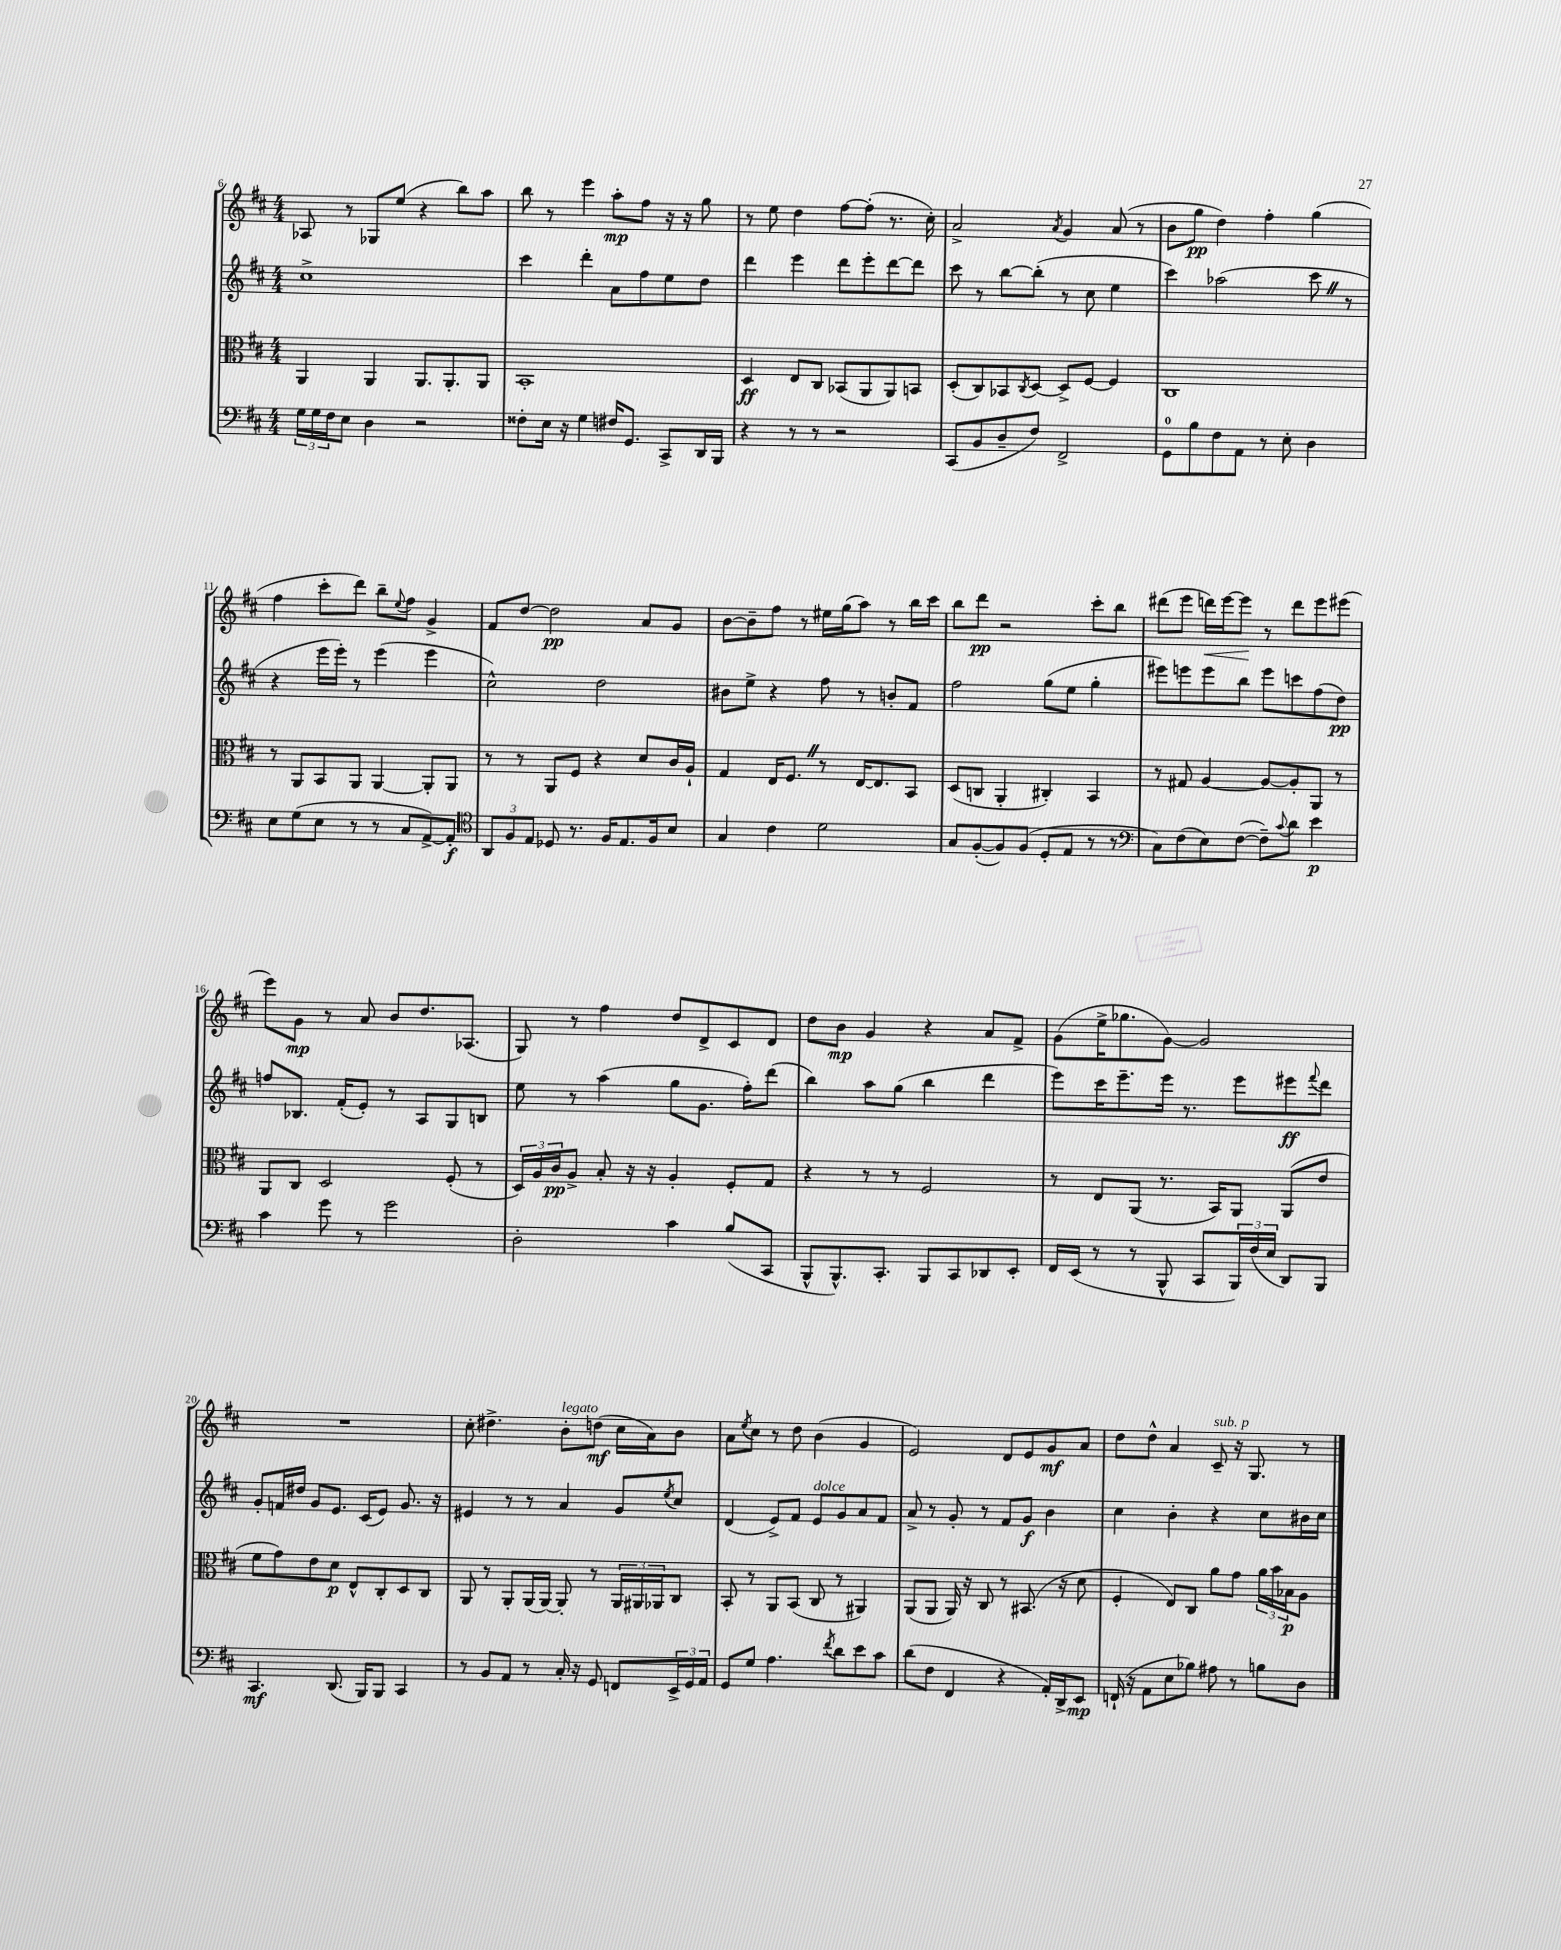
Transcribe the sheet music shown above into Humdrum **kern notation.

**kern	**dynam	**kern	**dynam	**kern	**dynam	**kern	**dynam
*part4	*part4	*part3	*part3	*part2	*part2	*part1	*part1
*staff4	*staff4	*staff3	*staff3	*staff2	*staff2	*staff1	*staff1
*clefF4	*	*clefC3	*	*clefG2	*	*clefG2	*
*k[f#c#]	*	*k[f#c#]	*	*k[f#c#]	*	*k[f#c#]	*
*M4/4	*	*M4/4	*	*M4/4	*	*M4/4	*
=6	=6	=6	=6	=6	=6	=6	=6
24G\LL	.	4AA/	.	1cc#^	.	8A-X/	.
24G\	.	.	.	.	.	.	.
24F#\J	.	.	.	.	.	.	.
8E\J	.	.	.	.	.	8r	.
4D\	.	4AA/	.	.	.	8G-X/L	.
.	.	.	.	.	.	(8ee/J	.
2r	.	8.AA/L	.	.	.	4r	.
.	.	8.AA'/	.	.	.	.	.
.	.	.	.	.	.	8bb\L)	.
.	.	8AA/J	.	.	.	8aa\J	.
=7	=7	=7	=7	=7	=7	=7	=7
8F##X'\L	.	1BB'	.	4ccc#\	.	8bb\	.
16E\Jk	.	.	.	.	.	8r	.
16r	.	.	.	.	.	.	.
4G\	.	.	.	4ddd'\	.	4eee\	.
16F#X/KL	.	.	.	8a\L	.	8aa'\L	mp
8.GG/J	.	.	.	.	.	.	.
.	.	.	.	8ff#\	.	8ff#\J	.
8CC#^/L	.	.	.	8ee\	.	16r	.
.	.	.	.	.	.	16r	.
16DD/L	.	.	.	8dd\J	.	8gg\	.
16BBB/JJ	.	.	.	.	.	.	.
=8	=8	=8	=8	=8	=8	=8	=8
4r	.	4D/	ff	4ddd\	.	8r	.
.	.	.	.	.	.	8ee\	.
8r	.	8E/L	.	4eee\	.	4dd\	.
8r	.	8C#/J	.	.	.	.	.
2r	.	(8BB-X/L	.	8ddd\L	.	[8ff#\L	.
.	.	8AA/	.	8eee'\	.	(8ff#'\J]	.
.	.	8AA/)	.	[8ddd\	.	8.r	.
.	.	8BBn/J	.	8ddd\J]	.	.	.
.	.	.	.	.	.	16cc#'\)	.
=9	=9	=9	=9	=9	=9	=9	=9
(8CC#/L	.	(8D'/L	.	8ccc#\	.	2a^/	.
8BB/	.	8C#/)	.	8r	.	.	.
8D~/	.	8BB-X/	.	[8bb\L	.	.	.
.	.	8qC#/	.	.	.	.	.
8F#/J)	.	[8D/J	.	(8bb'\J]	.	.	.
.	.	.	.	.	.	8qa/	.
2FF#^/	.	8D^/L]	.	8r	.	4g/	.
.	.	[8F#/J	.	8cc#\	.	.	.
.	.	4F#/]	.	4ee\	.	(8a/	.
.	.	.	.	.	.	8r	.
=10	=10	=10	=10	=10	=10	=10	=10
8GG\L	.	1C#	.	4ccc#\)	.	8b\L	.
8B\	.	.	.	.	.	8gg\J	pp
8F#\	.	.	.	(2aa-X\	.	4dd\)	.
8AA\J	.	.	.	.	.	.	.
8r	.	.	.	.	.	4ff#'\	.
8E'\	.	.	.	.	.	.	.
4D\	.	.	.	8ccc#Z\	.	(4gg\	.
.	.	.	.	8r	.	.	.
!!LO:LB:g=z
=11	=11	=11	=11	=11	=11	=11	=11
8E\L	.	8r	.	4r	.	4ff#\	.
(8G\	.	8AA/L	.	.	.	.	.
8E\J	.	8BB/	.	16eee\LL	.	8ccc#'\L	.
.	.	.	.	16eee'\JJ)	.	.	.
8r	.	8AA/J	.	8r	.	8ddd\J)	.
8r	.	[4AA/	.	(4eee\	.	8bb~\L	.
.	.	.	.	.	.	8qqee/	.
8C#/L	.	.	.	.	.	8ff#\J	.
[8AA^/)	.	8AA'/L]	.	4eee\	.	4g^/	.
8AA'/J]	f	8AA/J	.	.	.	.	.
=12	=12	=12	=12	=12	=12	=12	=12
*clefC4	*	*	*	*	*	*	*
12AA/L	.	8r	.	2cc#^^\)	.	8f#/L	.
12F#/	.	.	.	.	.	.	.
.	.	8r	.	.	.	[8dd/J	.
12E/J	.	.	.	.	.	.	.
8D-X/	.	8AA/L	.	.	.	2dd\]	pp
8.r	.	8F#/J	.	.	.	.	.
.	.	4r	.	2dd\	.	.	.
16F#/KL	.	.	.	.	.	.	.
8.E/	.	.	.	.	.	.	.
.	.	8d/L	.	.	.	8a/L	.
16F#/k	.	.	.	.	.	.	.
8B/J	.	16c#/L	.	.	.	8g/J	.
.	.	16A`/JJ	.	.	.	.	.
=13	=13	=13	=13	=13	=13	=13	=13
4G/	.	4G/	.	8b#X\L	.	[8b\L	.
.	.	.	.	8ee^\J	.	8b~\]	.
4c#\	.	16E/KL	.	4r	.	8ff#\J	.
.	.	8.F#Z/J	.	.	.	.	.
.	.	.	.	.	.	8r	.
2d\	.	8r	.	8ff#\	.	16ee#X\LL	.
.	.	.	.	.	.	(16gg\J	.
.	.	[16E/KL	.	8r	.	8aa\J)	.
.	.	8.E/]	.	.	.	.	.
.	.	.	.	8bn'/L	.	8r	.
.	.	8BB/J	.	8f#/J	.	16bb\LL	.
.	.	.	.	.	.	16ccc#\JJ	.
=14	=14	=14	=14	=14	=14	=14	=14
8G/L	.	(8D/L	.	2ff#\	.	8bb\L	.
([8F#'/	.	8Cn/J	.	.	.	8ddd\J	pp
8F#/])	.	4AA'/	.	.	.	2r	.
(8F#/J	.	.	.	.	.	.	.
8D'/L	.	4C#X'/)	.	(8gg\L	.	.	.
8E/J	.	.	.	8ee\J	.	.	.
8r	.	4BB/	.	4gg'\	.	8ccc#'\L	.
8r	.	.	.	.	.	8bb\J	.
=15	=15	=15	=15	=15	=15	=15	=15
*clefF4	*	*	*	*	*	*	*
8C#\L)	.	8r	.	8eee#X\L)	.	(8ddd#X\L	.
(8F#\	.	8G#X/	.	8eeen\	.	8eee\J	.
!	!	!	!	!	!	!	!LO:HP:b
8E\)	.	[4A/	.	8eee\	.	16dddn\LL)	<
.	.	.	.	.	.	[16eee\J	.
([8F#\J	.	.	.	8bb\J	.	8eee\J]	.
8F#~\L])	.	8A/L_	.	8eee\L	.	8r	[
8qqc#/	.	.	.	.	.	.	.
8d\J	.	8A'/]	.	8cccn\	.	8ddd\L	.
4e\	p	8AA/J	.	(8ff#\	.	8eee\	.
.	.	8r	.	8dd\J)	pp	(8eee#X\J	.
!!LO:LB:g=z
=16	=16	=16	=16	=16	=16	=16	=16
4c#\	.	8AA/L	.	8ffn/L	.	8eee\L)	.
.	.	8C#/J	.	8.B-X/J	.	8g\J	mp
8g\	.	2D/	.	.	.	8r	.
.	.	.	.	(16f#'/KL	.	.	.
8r	.	.	.	8e'/J)	.	8a/	.
2g\	.	.	.	8r	.	8b/L	.
.	.	.	.	8A/L	.	8.dd/	.
.	.	(8F#'/	.	8G/	.	.	.
.	.	.	.	.	.	(8.A-X/J	.
.	.	8r	.	8Bn/J	.	.	.
=17	=17	=17	=17	=17	=17	=17	=17
2D'\	.	24D/LL)	.	8ee\	.	8G/)	.
.	.	24A/	.	.	.	.	.
.	.	24c#/J	pp	.	.	.	.
.	.	8A^/J	.	8r	.	8r	.
.	.	8B'/	.	(4aa\	.	4ff#\	.
.	.	16r	.	.	.	.	.
.	.	16r	.	.	.	.	.
4c#\	.	4A'/	.	8gg\L	.	8dd/L	.
.	.	.	.	8.g\J	.	8d^/	.
(8B/L	.	8F#'/L	.	.	.	8c#/	.
.	.	.	.	16ff#'\KL)	.	.	.
8CC#/J	.	8G/J	.	(8ddd\J	.	8d/J	.
=18	=18	=18	=18	=18	=18	=18	=18
8BBB^^/L	.	4r	.	4bb\)	.	8dd\L	.
8.BBB^^/)	.	.	.	.	.	8b\J	mp
.	.	8r	.	8aa\L	.	4g/	.
8.CC#'/J	.	.	.	.	.	.	.
.	.	8r	.	(8gg\J	.	.	.
8BBB/L	.	2F#/	.	4bb\	.	4r	.
8CC#/	.	.	.	.	.	.	.
8DD-X/	.	.	.	4ddd\	.	8a/L	.
8EE'/J	.	.	.	.	.	8f#^/J	.
=19	=19	=19	=19	=19	=19	=19	=19
16FF#/LL	.	8r	.	8eee\L)	.	(8g\L	.
(16EE/JJ	.	.	.	.	.	.	.
8r	.	8E/L	.	16ccc#\K	.	16ee^\K	.
.	.	.	.	8.eee~\	.	8.gg-X\	.
8r	.	(8AA/J	.	.	.	.	.
8BBB^^/	.	8.r	.	16eee\Jk	.	[8g\J)	.
.	.	.	.	8.r	.	.	.
8CC#/L	.	.	.	.	.	2g/]	.
.	.	16BB/KL)	.	.	.	.	.
24BBB/L)	.	8AA/J	.	8eee\L	.	.	.
(24F#/	.	.	.	.	.	.	.
24E/JJ	.	.	.	.	.	.	.
8DD/L)	.	(8AA/L	.	8eee#X\	ff	.	.
.	.	.	.	8qqfff#/	.	.	.
8BBB/J	.	8e/J	.	8ddd\J	.	.	.
!!LO:LB:g=z
=20	=20	=20	=20	=20	=20	=20	=20
4.CC#/	mf	8f#\L	.	8g'/L	.	1r	.
.	.	8g\)	.	16fn/L	.	.	.
.	.	.	.	16dd#X/JJ	.	.	.
.	.	8e\	.	8g/L	.	.	.
(8.DD/	.	8d\J	p	8.e/J	.	.	.
.	.	8E^^/L	.	.	.	.	.
16BBB/KL)	.	.	.	(16c#/KL	.	.	.
8BBB/J	.	8C#'/	.	8e/J)	.	.	.
4CC#/	.	8D/	.	8.g/	.	.	.
.	.	8C#/J	.	.	.	.	.
.	.	.	.	16r	.	.	.
=21	=21	=21	=21	=21	=21	=21	=21
8r	.	8AA/	.	4e#X/	.	8cc#'\	.
8BB/L	.	8r	.	.	.	4.dd#X^\	.
8AA/J	.	8AA'/L	.	8r	.	.	.
8r	.	(16AA/L	.	8r	.	.	.
.	.	[16AA/JJ)	.	.	.	.	.
!	!	!	!	!	!	!LO:TX:a:i:t=legato	!
16C#'/	.	8AA'/]	.	4a/	.	8b'\L	.
16r	.	.	.	.	.	.	.
8GG/	.	8r	.	.	.	(8ddn\J	mf
8FFn/L	.	24AA/LL	.	8g/L	.	16cc#\LL	.
.	.	24AA#X/	.	.	.	.	.
.	.	.	.	.	.	16a\J)	.
.	.	24AA-X/J	.	.	.	.	.
.	.	.	.	8qee/	.	.	.
24EE^/L	.	8C#/J	.	8cc#/J	.	8b\J	.
24GG/	.	.	.	.	.	.	.
24AA/JJ	.	.	.	.	.	.	.
=22	=22	=22	=22	=22	=22	=22	=22
8GG/L	.	8BB'/	.	(4d/	.	8a\L	.
.	.	.	.	.	.	8qee/	.
8G/J	.	8r	.	.	.	8cc#\J	.
4.A\	.	8AA/L	.	8e^/L)	.	8r	.
.	.	(8BB/J	.	8f#/J	.	8dd\	.
!	!	!	!	!LO:TX:a:i:t=dolce	!	!	!
.	.	8C#/	.	8e/L	.	(4b\	.
8qf#/	.	.	.	.	.	.	.
8d\L	.	8r	.	8g/	.	.	.
8e\	.	4AA#X/)	.	8a/	.	4g/	.
8c#\J	.	.	.	8f#/J	.	.	.
=23	=23	=23	=23	=23	=23	=23	=23
(8d\L	.	(8AA/L	.	8a^/	.	2e/)	.
8F#\J	.	8AA/J	.	8r	.	.	.
4FF#/	.	16AA/)	.	8g'/	.	.	.
.	.	16r	.	.	.	.	.
.	.	8C#/	.	8r	.	.	.
4r	.	8r	.	8f#/L	.	8d/L	.
.	.	(8.BB#X/	.	8g/J	f	8e/	.
16AA'/LL)	.	.	.	4b\	.	8g/	mf
16DD^/J	.	16r	.	.	.	.	.
8EE/J	mp	8d\	.	.	.	8a/J	.
=24	=24	=24	=24	=24	=24	=24	=24
(16FFn`/	.	4F#'/	.	4cc#\	.	8dd\L	.
16r	.	.	.	.	.	.	.
8AA\L	.	.	.	.	.	8dd^^\J	.
8E\	.	8E/L)	.	4b'\	.	4a/	.
8B-X\J)	.	8C#/J	.	.	.	.	.
!	!	!	!	!	!	!LO:TX:a:i:t=sub. p	!
8A#X\	.	8a\L	.	4r	.	8c#~/	.
8r	.	8g\J	.	.	.	16r	.
.	.	.	.	.	.	8.G/	.
8Bn\L	.	24a\LL	.	8cc#\L	.	.	.
.	.	24b\	.	.	.	.	.
.	.	24B-X\J	p	.	.	.	.
8D\J	.	8A\J	.	16b#X\L	.	8r	.
.	.	.	.	16cc#\JJ	.	.	.
==	==	==	==	==	==	==	==
*-	*-	*-	*-	*-	*-	*-	*-
